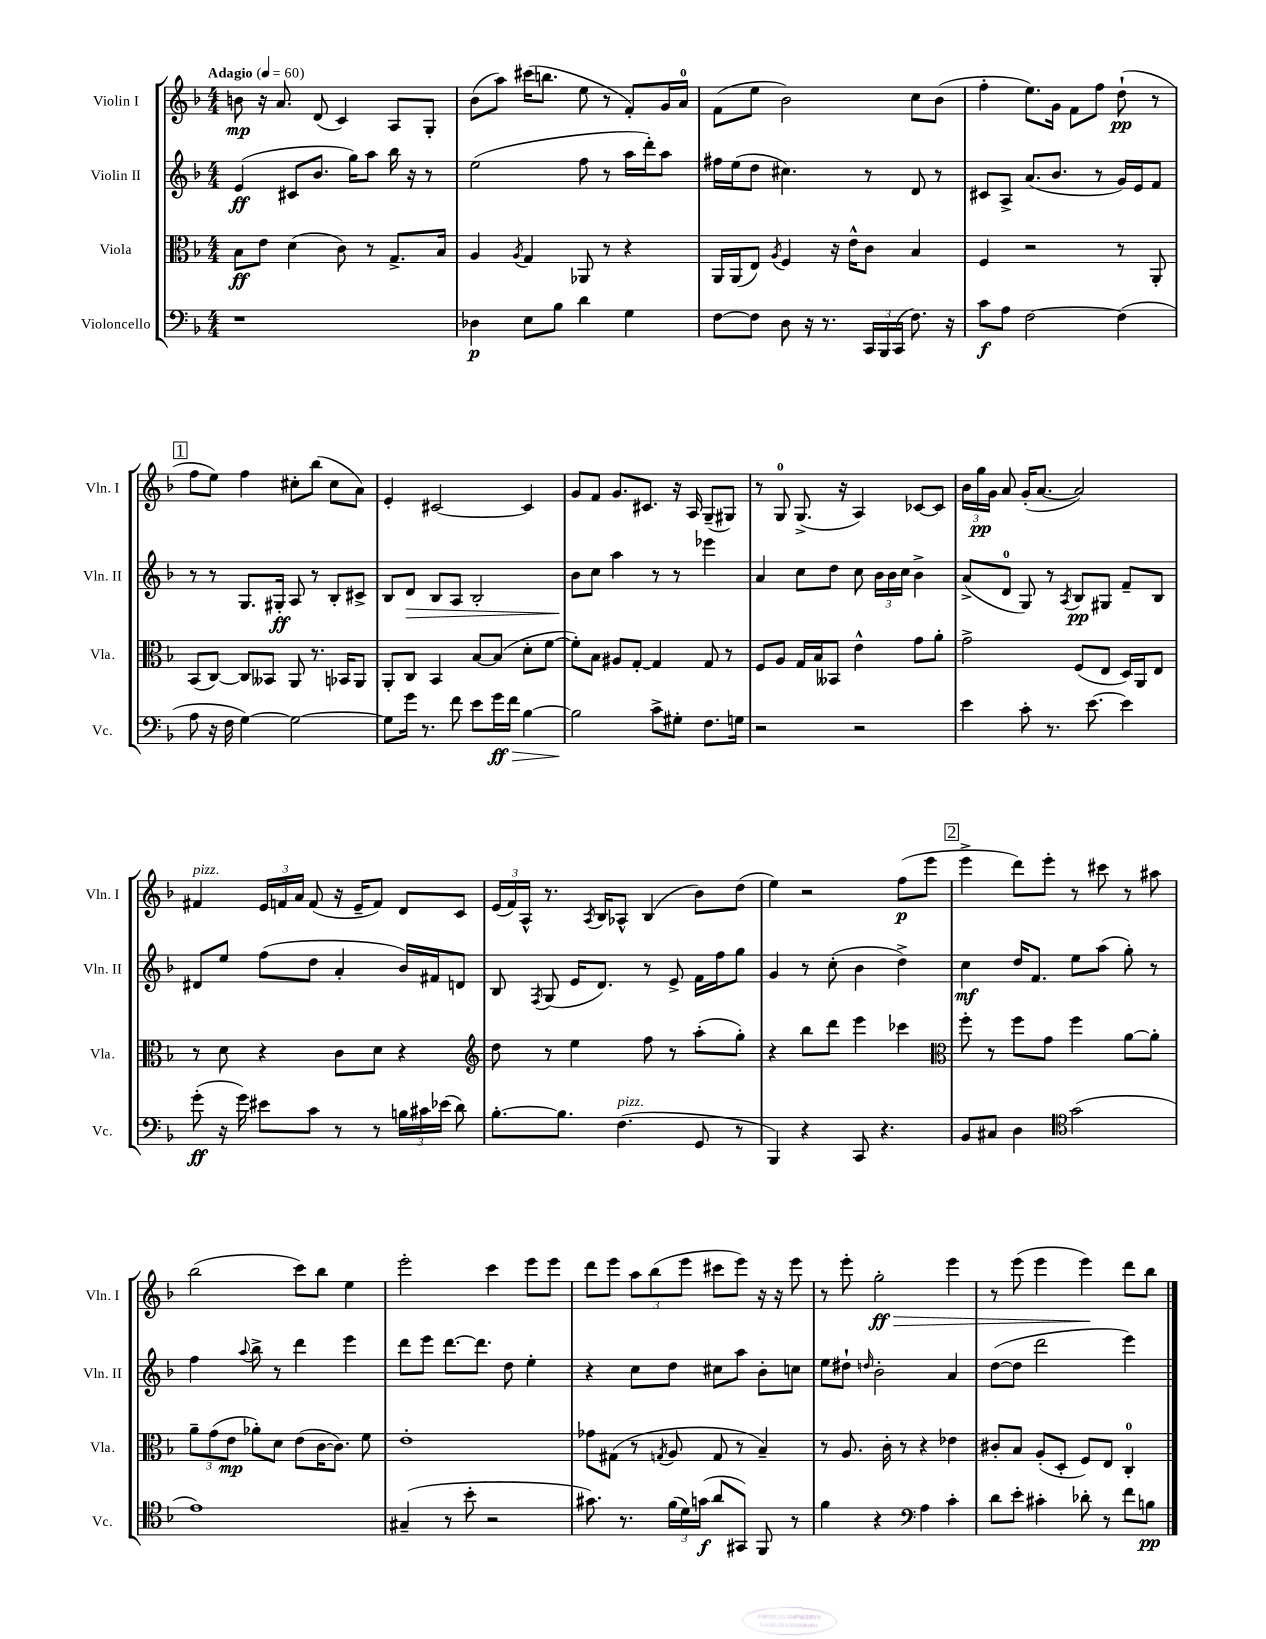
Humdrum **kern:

**kern	**dynam	**kern	**dynam	**kern	**dynam	**kern	**dynam
*part4	*part4	*part3	*part3	*part2	*part2	*part1	*part1
*staff4	*staff4	*staff3	*staff3	*staff2	*staff2	*staff1	*staff1
*I"Violoncello	*	*I"Viola	*	*I"Violin II	*	*I"Violin I	*
*I'Vc.	*	*I'Vla.	*	*I'Vln. II	*	*I'Vln. I	*
*clefF4	*	*clefC3	*	*clefG2	*	*clefG2	*
*k[b-]	*	*k[b-]	*	*k[b-]	*	*k[b-]	*
*M4/4	*	*M4/4	*	*M4/4	*	*M4/4	*
*MM60	*	*MM60	*	*MM60	*	*MM60	*
=1	=1	=1	=1	=1	=1	=1	=1
!	!	!	!	!	!	!LO:TX:a:B:t=Adagio	!
1r	.	8B-\L	ff	(4e/	ff	8bn\	mp
.	.	8e\J	.	.	.	16r	.
.	.	.	.	.	.	8.a/	.
.	.	(4d\	.	8c#X/L	.	.	.
.	.	.	.	8.b-/J	.	(8d/	.
.	.	8c\)	.	.	.	4c/)	.
.	.	.	.	16gg\KL)	.	.	.
.	.	8r	.	8aa\J	.	.	.
.	.	8.G^/L	.	16bb-\	.	8A/L	.
.	.	.	.	16r	.	.	.
.	.	.	.	8r	.	8G'/J	.
.	.	16B-/Jk	.	.	.	.	.
=2	=2	=2	=2	=2	=2	=2	=2
4D-X\	p	4A/	.	(2ee\	.	(8b-\L	.
.	.	.	.	.	.	8aa\J)	.
.	.	8qA/	.	.	.	.	.
8E\L	.	4G/	.	.	.	(16ccc#X\KL	.
.	.	.	.	.	.	8.bbn\J	.
8B-\J	.	.	.	.	.	.	.
4d\	.	8AA-X/	.	8ff\	.	8ee\	.
.	.	8r	.	8r	.	8r	.
4G\	.	4r	.	16aa\LL	.	8f'/L)	.
.	.	.	.	16ddd'\J)	.	.	.
.	.	.	.	8aa\J	.	16g/L	.
.	.	.	.	.	.	16a/JJ	.
=3	=3	=3	=3	=3	=3	=3	=3
[8F\L	.	16AA/LL	.	16ff#X\LL	.	(8f\L	.
.	.	(16AA/J	.	(16ee\J	.	.	.
8F\J]	.	8E/J)	.	8dd\J	.	8ee\J	.
.	.	8qA/	.	.	.	.	.
8D\	.	4F/	.	4.cc#X\)	.	2b-\)	.
16r	.	.	.	.	.	.	.
8.r	.	.	.	.	.	.	.
.	.	16r	.	.	.	.	.
.	.	16e^^\KL	.	.	.	.	.
24CC/LL	.	8c\J	.	8r	.	.	.
24BBB-/	.	.	.	.	.	.	.
(24CC/JJ	.	.	.	.	.	.	.
8.F\)	.	4B-/	.	8d/	.	8cc\L	.
.	.	.	.	8r	.	(8b-\J	.
16r	.	.	.	.	.	.	.
=4	=4	=4	=4	=4	=4	=4	=4
8c\L	f	4F/	.	8c#X/L	.	4ff'\	.
8A\J	.	.	.	8A^/J	.	.	.
[2F\	.	2r	.	(8.a/L	.	8.ee\L)	.
.	.	.	.	8.b-/J	.	16g\Jk	.
.	.	.	.	.	.	8f\L	.
.	.	.	.	8r	.	8ff\J	.
(4F\]	.	8r	.	16g/LL)	.	(8dd`\	pp
.	.	.	.	16e/J	.	.	.
.	.	8AA'/	.	8f/J	.	8r	.
!!LO:LB:g=z
!!LO:REH:place=s1:t=1
=5	=5	=5	=5	=5	=5	=5	=5
8A\	.	(8BB-/L	.	8r	.	8ff\L	.
16r	.	[8C/J)	.	8r	.	8ee\J)	.
16F\	.	.	.	.	.	.	.
[4G\)	.	8C/L]	.	8.G/L	.	4ff\	.
.	.	8BB--X/J	.	.	.	.	.
.	.	.	.	16G#X'/Jk	ff	.	.
2G\_	.	8AA/	.	8A/	.	8cc#X'\L	.
.	.	8.r	.	8r	.	(8bb-\J	.
.	.	.	.	8B-'/L	.	8cc#\L	.
.	.	16BB-X/KL	.	.	.	.	.
.	.	8AA/J	.	8c#X^/J	.	8a\J)	.
=6	=6	=6	=6	=6	=6	=6	=6
8G\L]	.	8AA'/L	.	8B-/L	.	4e'/	.
!	!	!	!	!	!LO:HP:b	!	!
16g\Jk	.	8C/J	.	8d/J	>	.	.
8.r	.	.	.	.	.	.	.
.	.	4BB-/	.	8B-/L	.	[2c#X/	.
8f\	.	.	.	8A/J	.	.	.
8e\L	.	[8B-/L	.	2B-'/	.	.	.
!	!LO:HP:b	!	!	!	!	!	!
16g\L	> ff	(8B-/J]	.	.	.	.	.
16f\JJ	.	.	.	.	.	.	.
[4B-\	.	8d'\L	.	.	.	4c#/]	.
.	.	[8f\J	.	.	.	.	.
=7	=7	=7	=7	=7	=7	=7	=7
2B-\]	.	8f'\L])	.	8b-\L	.	8g/L	.
.	.	8B-\J	.	8cc\J	]	8f/J	.
.	.	8A#X/L	.	4aa\	.	8.g/L	.
.	.	[8G'/J	.	.	.	.	.
.	.	.	.	.	.	8.c#X/J	.
8c^\L	]	4G/]	.	8r	.	.	.
8G#X'\J	.	.	.	8r	.	16r	.
.	.	.	.	.	.	16A/	.
8.F\L	.	8G/	.	4eee-X\	.	(8G~/L	.
.	.	8r	.	.	.	8G#X/J)	.
16Gn\Jk	.	.	.	.	.	.	.
=8	=8	=8	=8	=8	=8	=8	=8
2r	.	8F/L	.	4a/	.	8r	.
.	.	8A/J	.	.	.	8G/	.
.	.	16G/LL	.	8cc\L	.	(8.G^/	.
.	.	16B-/J	.	.	.	.	.
.	.	8BB--X/J	.	8dd\J	.	.	.
.	.	.	.	.	.	16r	.
2r	.	4e^^\	.	8cc\	.	4A/)	.
.	.	.	.	24b-\LL	.	.	.
.	.	.	.	24b-\	.	.	.
.	.	.	.	24cc\JJ	.	.	.
.	.	8g\L	.	4b-^\	.	[8c-X/L	.
.	.	8a'\J	.	.	.	8c-/J]	.
=9	=9	=9	=9	=9	=9	=9	=9
4e\	.	2g^\	.	(8a^/L	.	24b-\LL	.
.	.	.	.	.	.	24gg\	pp
.	.	.	.	.	.	24g\JJ	.
.	.	.	.	8d/J	.	8a/	.
8c'\	.	.	.	8G/)	.	(16g'/KL	.
.	.	.	.	.	.	[8.a/J	.
8.r	.	.	.	8r	.	.	.
.	.	.	.	8qA/	.	.	.
.	.	(8F/L	.	8B-/L	pp	2a/])	.
[8.e\	.	.	.	.	.	.	.
.	.	8E/J	.	8G#X/J	.	.	.
4e\]	.	16D/LL)	.	8f~/L	.	.	.
.	.	16AA/J	.	.	.	.	.
.	.	8E/J	.	8B-/J	.	.	.
!!LO:LB:g=z
=10	=10	=10	=10	=10	=10	=10	=10
!	!	!	!	!	!	!LO:TX:a:i:t=pizz.	!
(8g'\	ff	8r	.	8d#X/L	.	4f#X/	.
16r	.	8d\	.	8ee/J	.	.	.
16g\)	.	.	.	.	.	.	.
8e#X\L	.	4r	.	(8ff\L	.	24e/LL	.
.	.	.	.	.	.	24fn/	.
.	.	.	.	.	.	24a/JJ	.
8c\J	.	.	.	8dd\J	.	(8f/	.
8r	.	8c\L	.	4a'/	.	16r	.
.	.	.	.	.	.	16e~/KL	.
8r	.	8d\J	.	.	.	8f/J)	.
24Bn\LL	.	4r	.	16b-/LL)	.	8d/L	.
24c#X\	.	.	.	.	.	.	.
.	.	.	.	16f#X/J	.	.	.
(24e-X\JJ	.	.	.	.	.	.	.
8d\)	.	.	.	8dn/J	.	8c/J	.
=11	=11	=11	=11	=11	=11	=11	=11
*	*	*clefG2	*	*	*	*	*
[8.B-'\L	.	8dd\	.	8B-/	.	(24e/LL	.
.	.	.	.	.	.	24f/)	.
.	.	.	.	.	.	24A^^/JJ	.
.	.	.	.	8qF/	.	.	.
.	.	8r	.	(8G/	.	8.r	.
8.B-\J]	.	.	.	.	.	.	.
.	.	4ee\	.	16e/KL	.	.	.
.	.	.	.	.	.	8qA/	.
.	.	.	.	8.d/J)	.	16B-/KL	.
!LO:TX:a:i:t=pizz.	!	!	!	!	!	!	!
(4.F\	.	.	.	.	.	8A-X^^/J	.
.	.	8ff\	.	8r	.	(4B-/	.
.	.	8r	.	8e^/	.	.	.
8GG/	.	(8aa'\L	.	16f\LL	.	8b-\L)	.
.	.	.	.	16ff\J	.	.	.
8r	.	8gg'\J)	.	8gg\J	.	(8dd\J	.
=12	=12	=12	=12	=12	=12	=12	=12
4BBB-/)	.	4r	.	4g/	.	4ee\)	.
4r	.	8bb-\L	.	8r	.	2r	.
.	.	8ddd\J	.	(8cc'\	.	.	.
8CC/	.	4eee\	.	4b-\	.	.	.
4.r	.	.	.	.	.	.	.
.	.	4ccc-X\	.	4dd^\)	.	(8ff\L	p
.	.	.	.	.	.	8eee\J	.
!!LO:REH:place=s1:t=2
=13	=13	=13	=13	=13	=13	=13	=13
*	*	*clefC3	*	*	*	*	*
8BB-/L	.	8ff'\	.	4cc\	mf	4eee^\	.
8C#X/J	.	8r	.	.	.	.	.
4D\	.	8ff\L	.	16dd/KL	.	8ddd\L)	.
.	.	.	.	8.f/J	.	.	.
.	.	8g\J	.	.	.	8eee'\J	.
*clefC4	*	*	*	*	*	*	*
(2g\	.	4ff\	.	8ee\L	.	8r	.
.	.	.	.	(8aa\J	.	8ccc#X\	.
.	.	[8a\L	.	8gg'\)	.	8r	.
.	.	8a'\J]	.	8r	.	8aa#X\	.
!!LO:LB:g=z
=14	=14	=14	=14	=14	=14	=14	=14
1e)	.	12a~\L	.	4ff\	.	(2bb-\	.
.	.	(12g\	.	.	.	.	.
.	.	12e\J	mp	.	.	.	.
.	.	.	.	8qqaa/	.	.	.
.	.	8a-X'\L)	.	8bb-^\	.	.	.
.	.	8d\J	.	8r	.	.	.
.	.	(8e\L	.	4ddd\	.	8ccc\L)	.
.	.	[16c\K	.	.	.	8bb-\J	.
.	.	8.c\J])	.	.	.	.	.
.	.	.	.	4eee\	.	4ee\	.
.	.	8f\	.	.	.	.	.
=15	=15	=15	=15	=15	=15	=15	=15
(4G#X~/	.	1e'	.	8ddd\L	.	2eee'\	.
.	.	.	.	8eee\J	.	.	.
8r	.	.	.	[8.ddd\L	.	.	.
8b-'\	.	.	.	.	.	.	.
.	.	.	.	8.ddd\J]	.	.	.
2r	.	.	.	.	.	4ccc\	.
.	.	.	.	8dd\	.	.	.
.	.	.	.	4ee'\	.	8eee\L	.
.	.	.	.	.	.	8eee\J	.
=16	=16	=16	=16	=16	=16	=16	=16
8.g#X\)	.	8g-X\L	.	4r	.	8ddd\L	.
.	.	(8G#X\J	.	.	.	8eee\J	.
8.r	.	.	.	.	.	.	.
.	.	8r	.	8cc\L	.	12aa\L	.
.	.	.	.	.	.	(12bb-\	.
.	.	8qGn/	.	.	.	.	.
(24f\LL	.	8A/	.	8dd\J	.	.	.
24d\)	.	.	.	.	.	12eee\J	.
(24gn\JJ	f	.	.	.	.	.	.
8a/L	.	8G/	.	8cc#X\L	.	8ccc#X\L	.
8GG#X/J)	.	8r	.	8aa\J	.	8eee\J)	.
8FF/	.	4B-~/)	.	8b-'\L	.	16r	.
.	.	.	.	.	.	16r	.
8r	.	.	.	8ccn\J	.	8eee\	.
=17	=17	=17	=17	=17	=17	=17	=17
4f\	.	8r	.	8ee\L	.	8r	.
.	.	8.A/	.	8dd#X`\J	.	8eee'\	.
.	.	.	.	16qqddn/	.	.	.
!	!	!	!	!	!	!	!LO:HP:b
4r	.	.	.	2b-'\	.	2gg'\	> ff
.	.	16c'\	.	.	.	.	.
.	.	8r	.	.	.	.	.
*clefF4	*	*	*	*	*	*	*
4A\	.	4r	.	.	.	.	.
4c'\	.	4e-X\	.	4a/	.	4eee\	.
=18	=18	=18	=18	=18	=18	=18	=18
8d\L	.	8c#X'/L	.	([8dd\L	.	8r	.
8e'\J	.	8B-/J	.	8dd\J]	.	(8eee\	.
4c#X'\	.	(8A'/L	.	2ddd\	.	4eee\	.
.	.	8D'/J	.	.	.	.	.
8d-X'\	.	8F/L)	.	.	.	4eee\)	.
8r	.	8E/J	.	.	.	.	.
8f\L	.	4C'/	.	4eee\)	.	8ddd\L	]
8Bn\J	pp	.	.	.	.	8bb-\J	.
==	==	==	==	==	==	==	==
*-	*-	*-	*-	*-	*-	*-	*-
